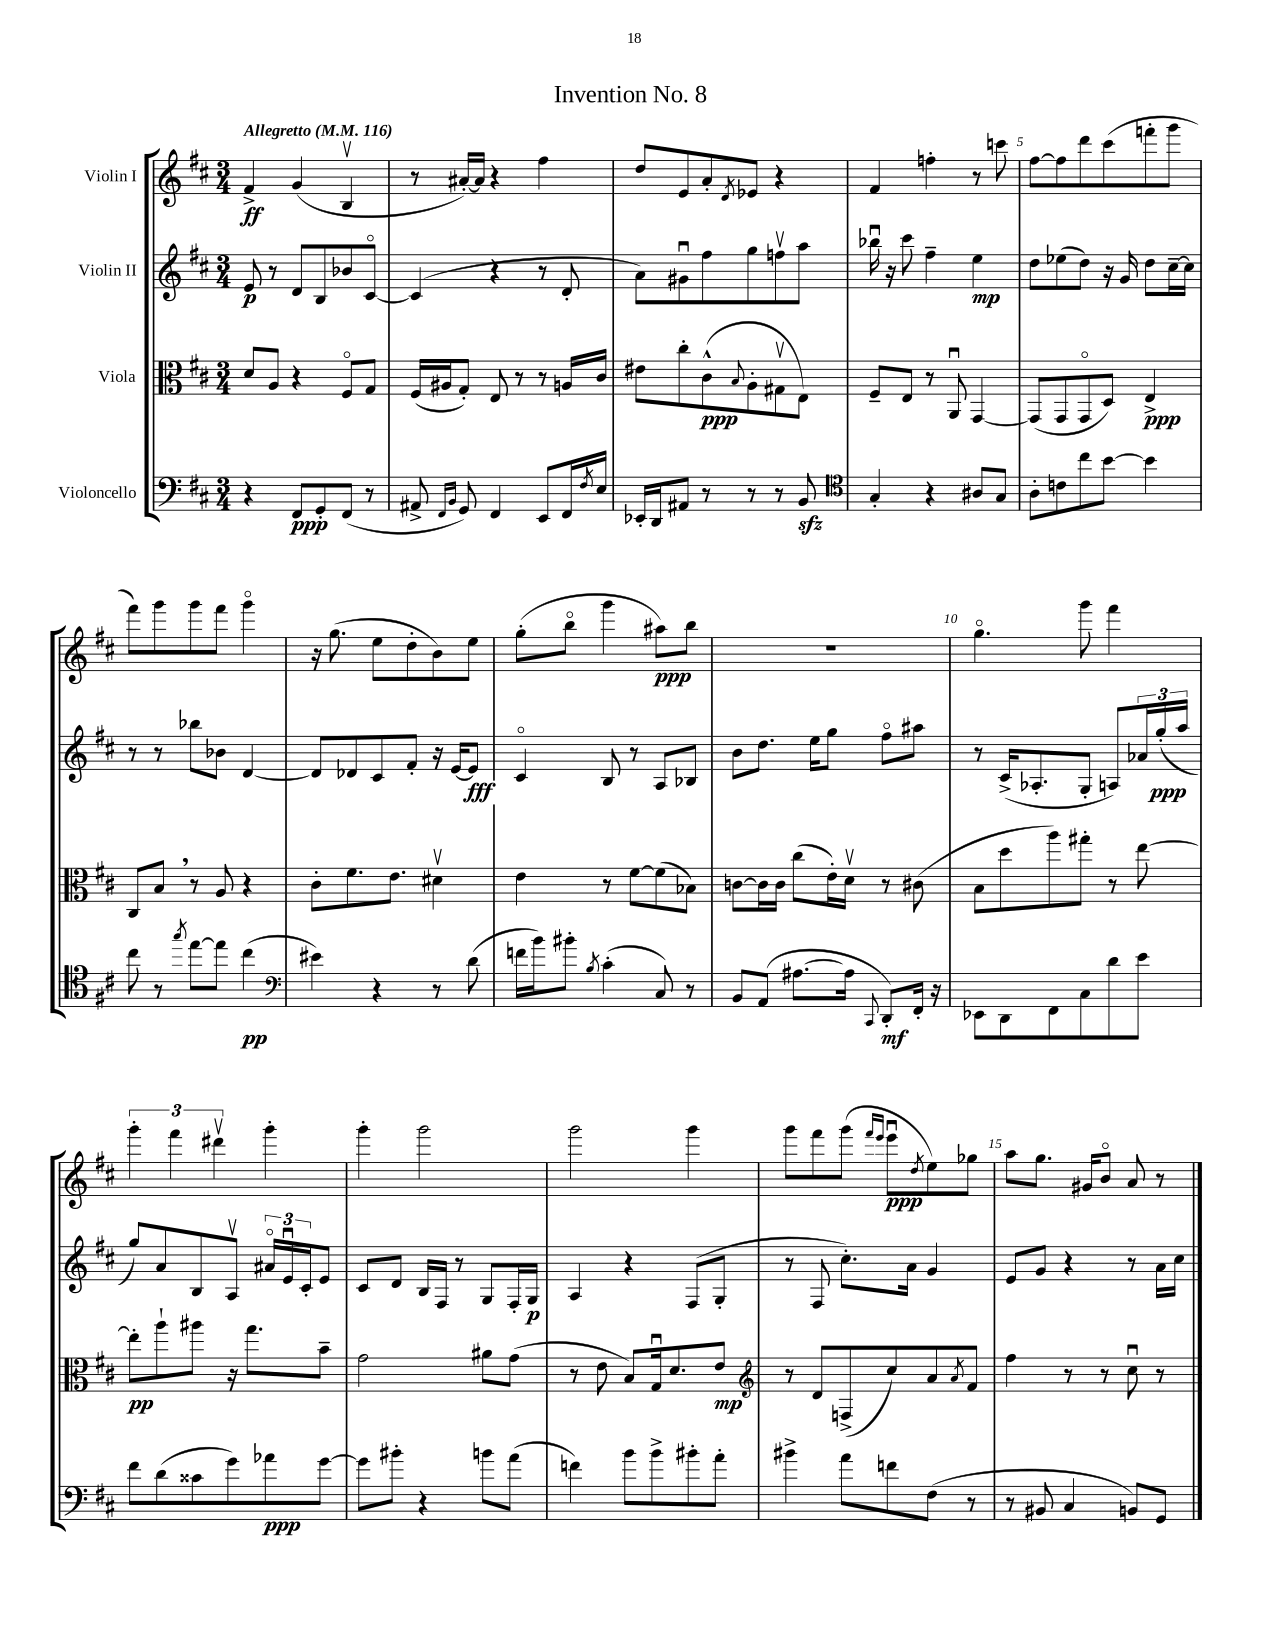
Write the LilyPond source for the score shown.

\header { title = "Invention No. 8" }
<<
\new StaffGroup <<
\new Staff = "s0" \with { instrumentName = "Violin I" } {
    \clef treble \key d \major \numericTimeSignature \time 3/4 \tempo "Allegretto" 4 = 116
    fis'4->\ff g'4( b4\upbow |
    r8 ais'16~-.) ais'16 r4 fis''4 |
    d''8 e'8 a'8-. \acciaccatura { d'8 } ees'8 r4 |
    fis'4 f''4-. r8 c'''8 |
    fis''8~ fis''8 d'''8 cis'''8( f'''8-. g'''8 |
    fis'''8) g'''8 g'''8 fis'''8 g'''4\flageolet |
    r16 g''8.( e''8 d''8-. b'8) e''8 |
    g''8-.( b''8\flageolet g'''4 ais''8\ppp) b''8 |
    R2. |
    g''4.\flageolet g'''8 fis'''4 |
    \tuplet 3/2 { g'''4-. fis'''4 dis'''4\upbow } g'''4-. |
    g'''4-. g'''2 |
    g'''2 g'''4 |
    g'''8 fis'''8 g'''8( \grace { fis'''16 e'''16 } e'''8\downbow\ppp \acciaccatura { d''8 } e''8) ges''8 |
    a''8 g''8. gis'16 b'8\flageolet a'8 r8 \bar "|." |
}
\new Staff = "s1" \with { instrumentName = "Violin II" } {
    \clef treble \key d \major \numericTimeSignature \time 3/4
    e'8\p r8 d'8 b8 bes'8 cis'8~\flageolet |
    cis'4( r4 r8 d'8-. |
    a'8) gis'8\downbow fis''8 g''8 f''8\upbow a''8 |
    bes''16\downbow r16 cis'''8 fis''4-- e''4\mp |
    d''8 ees''8( d''8) r16 g'16 d''8 cis''16~-- cis''16 |
    r8 r8 bes''8 bes'8 d'4~ |
    d'8 des'8 cis'8 fis'8-. r16 e'16~ e'8\fff |
    cis'4\flageolet b8 r8 a8 bes8 |
    b'8 d''8. e''16 g''8 fis''8\flageolet ais''8 |
    r8 cis'16->( aes8.-. g8-. a8) \tuplet 3/2 { aes'16 g''16-.\ppp( a''16 } |
    g''8) a'8 b8 a8\upbow \tuplet 3/2 { ais'16\flageolet e'16\downbow cis'16-. } e'8 |
    cis'8 d'8 b16 fis16 r8 g8 fis16-. g16\p |
    a4 r4 fis8( g8-. |
    r8 fis8 cis''8.-.) a'16 g'4 |
    e'8 g'8 r4 r8 a'16 cis''16 \bar "|." |
}
\new Staff = "s2" \with { instrumentName = "Viola" } {
    \clef alto \key d \major \numericTimeSignature \time 3/4
    d'8 a8 r4 fis8\flageolet g8 |
    fis16( ais16 g8-.) e8 r8 r8 a16 cis'16 |
    eis'8 cis''8-. cis'8-^\ppp( \appoggiatura { b8 } a8-. gis8\upbow e8) |
    fis8-- e8 r8 a,8\downbow g,4~ |
    g,8( g,8 g,8\flageolet d8) e4->\ppp |
    cis8 b8 \breathe r8 a8 r4 |
    cis'8-. fis'8. e'8. dis'4\upbow |
    e'4 r8 fis'8~ fis'8( bes8) |
    c'8~ c'16 c'16 cis''8( e'16-.) d'16\upbow r8 cis'8( |
    b8 d''8 a''8) gis''8-. r8 e''8~ |
    e''8-.\pp a''8-! ais''8 r16 g''8. b'8-- |
    g'2 ais'8 g'8( |
    r8 e'8 b8) g16\downbow d'8. e'8\mp |
    \clef treble r8 d'8 f8->( cis''8) a'8 \acciaccatura { a'8 } fis'8 |
    fis''4 r8 r8 cis''8\downbow r8 \bar "|." |
}
\new Staff = "s3" \with { instrumentName = "Violoncello" } {
    \clef bass \key d \major \numericTimeSignature \time 3/4
    r4 fis,8\ppp g,8-. fis,8( r8 |
    ais,8-> \grace { fis,16 b,16 } g,8) fis,4 e,8 fis,16 \acciaccatura { fis8 } e16 |
    ees,16-. d,16 ais,8 r8 r8 r8 b,8\sfz |
    \clef tenor g4-. r4 ais8 g8 |
    a8-. c'8 cis''8 b'8~ b'4 |
    cis''8 r8 \acciaccatura { g''8 } e''8~ e''8 cis''4\pp( |
    \clef bass eis'4) r4 r8 d'8( |
    f'16 b'16) bis'8-. \acciaccatura { b8 } cis'4-.( cis8) r8 |
    b,8 a,8( ais8.~ ais16 \appoggiatura { cis,8 } d,8-.\mf) fis,16-. r16 |
    ees,8 d,8 fis,8 cis8 d'8 e'8 |
    fis'8 d'8( cisis'8 g'8) aes'8\ppp g'8~ |
    g'8 bis'8-. r4 b'8 a'8( |
    f'4) b'8 b'8-> bis'8-. a'8-. |
    bis'4-> a'8 f'8 fis8( r8 |
    r8 bis,8 cis4 b,8) g,8 \bar "|." |
}
>>
>>
\layout { \context { \Score \override BarNumber.break-visibility = ##(#f #t #t) barNumberVisibility = #(every-nth-bar-number-visible 5) } }
